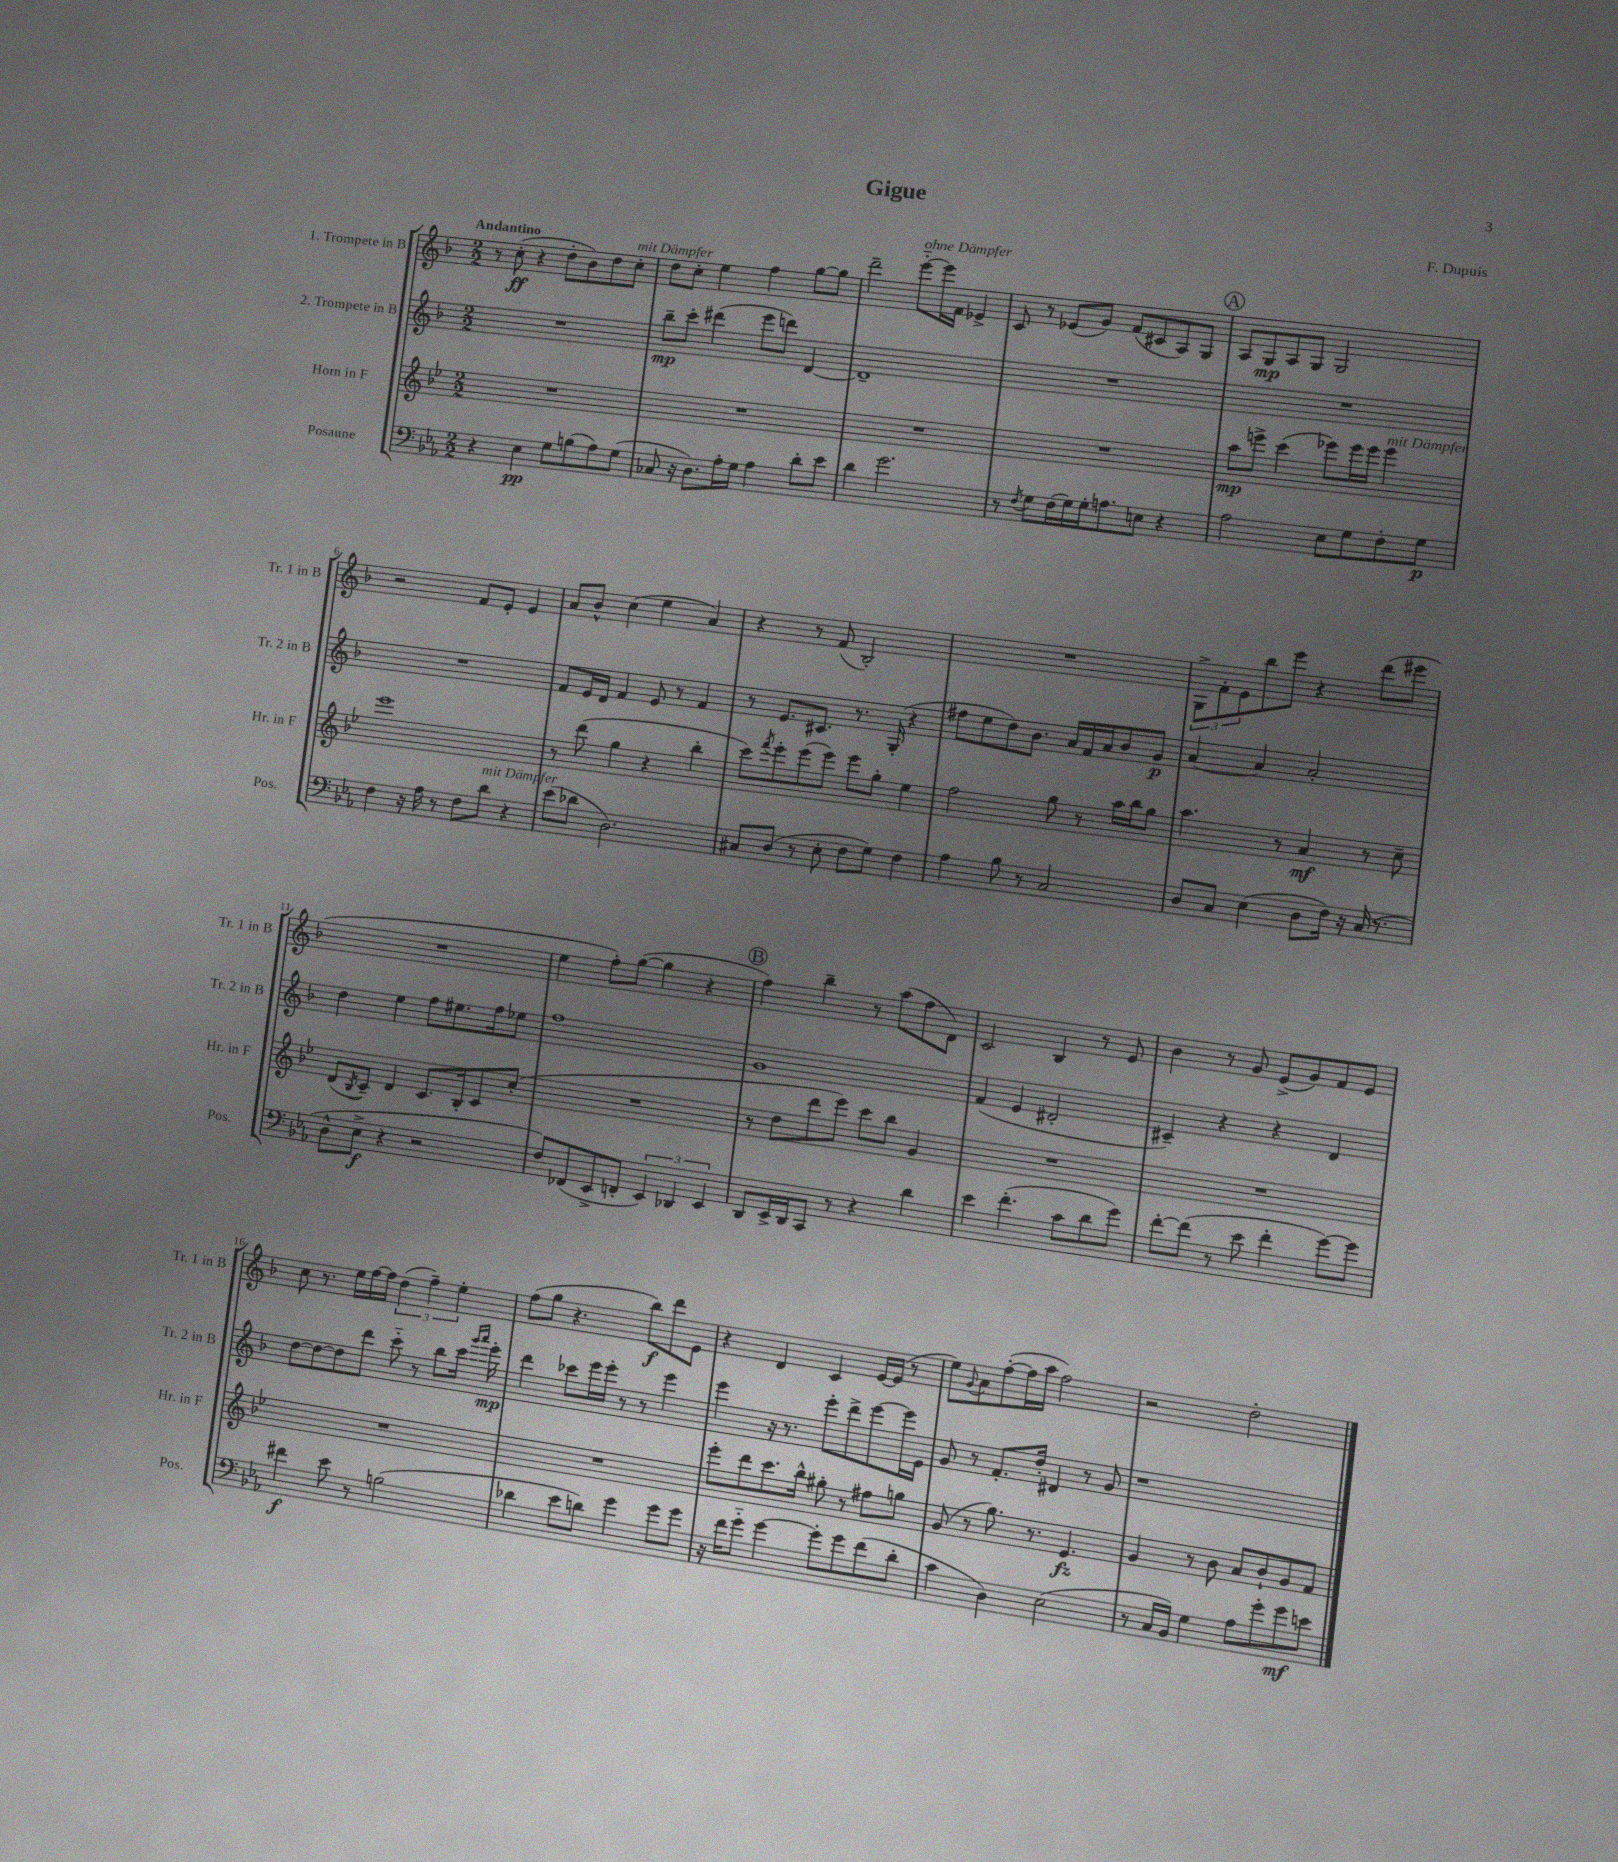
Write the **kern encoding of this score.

**kern	**kern	**kern	**kern
*staff4	*staff3	*staff2	*staff1
*clefF4	*clefG2	*clefG2	*clefG2
*k[b-e-a-]	*k[b-e-]	*k[b-]	*k[b-]
*M2/2	*M2/2	*M2/2	*M2/2
4r	1r	1r	8r
.	.	.	(8cc'\
4E-\	.	.	4r
8G\L	.	.	8dd'\L
(8B\	.	.	8b-\)
8A-\)	.	.	8dd\
(8G\J	.	.	8cc'\J
=	=	=	=
8C-/	1r	8bb-~\L	8dd\L
16r	.	8ccc'\J	8cc'\J
8.D\L)	.	.	.
.	.	(4ddd#\	4ee\
16A-'\L	.	.	.
16G\JJ	.	.	.
4A-\	.	8eee\L	4ff\
.	.	8ddd\J)	.
8d'\L	.	[4d/	[8gg\L
8e-\J	.	.	8gg\]J
=	=	=	=
4d\	1r	1d~]	2ddd~\
2.g\	.	.	.
.	.	.	[8eee'~\L
.	.	.	16eee\]L
.	.	.	16f\JJ
.	.	.	4e-^/
=	=	=	=
8r	1r	1r	8c/
8qF/	.	.	.
8G\L	.	.	8r
(16F\L	.	.	(8e-/L
16G\)	.	.	.
16G'\J	.	.	8g/J)
8.A\	.	.	.
.	.	.	(8f/L
8E\J	.	.	8c#/
4r	.	.	8A/)
.	.	.	8G/J
=	=	=	=
2A-\	8aa\L	1r	8A/L
.	8eee^\J	.	8G/
.	(4ccc\	.	8A/
.	.	.	8G/J
8E-\L	8eee-\L)	.	2G/
8G\	16eee-\L	.	.
.	16eee-\JJ	.	.
8F'\	4eee-\	.	.
8G\J	.	.	.
=	=	=	=
4F\	1eee-	1r	2r
16r	.	.	.
16A-\	.	.	.
8r	.	.	.
8F\L	.	.	8f/L
8d\J	.	.	8e'/J
4r	.	.	4e/
=	=	=	=
(8e-\L	8r	8f/L	8a/L
8d-\J	(8ddd\	16e/L	8b-^^/J
.	.	16d/JJ	.
2.D\)	4gg\	4f/	(4cc\
.	4r	8e/	4ee\
.	.	8r	.
.	4bb-'\	4f/	4a/)
=	=	=	=
8C#/L	8ccc\L)	8r	4r
.	8qfff/	.	.
(8D/J	8eee-'\	8.e/L	.
8r	(8eee-\	.	8r
.	.	8.c#/J	.
8E-'\	8eee-\J)	.	(8f/
8F\L	8eee-\L	8.r	2B-'/)
8G\J)	8gg'\J	.	.
.	.	(16G'/	.
4F\	4ee-\	4r	.
=	=	=	=
4A-\	2ff\	8ff#\L	1r
.	.	8ee\	.
8B-\	.	8dd\)	.
8r	.	8.b-\J	.
2C/	8gg\	.	.
.	.	16a/LL	.
.	8r	16f/	.
.	.	16a/J	.
.	16aa\LL	8b-/	.
.	16bb-\J	.	.
.	8gg\J	8g/J	.
=	=	=	=
8D/L	4.aa\	[4a/	12G^\L
.	.	.	12f'\
8C/J	.	.	.
.	.	.	12e\
(4E-\	.	4a/]	8bb-\
.	8r	.	8eee\J
8D\L	4a/	2a'/	4r
16F\Jk)	.	.	.
16r	.	.	.
(16C/	8r	.	(8ddd\L
8.r	.	.	.
.	8cc~\	.	8eee#\J
=	=	=	=
8D^^\L	(8d/L	4dd\	1r
.	8qB-/	.	.
8E-^\J	8c~/J)	.	.
4r	4d/	4ee\	.
2r	8.c/L	8ff\L	.
.	.	8.ee#\	.
.	16B-'/k	.	.
.	8c/	.	.
.	.	16ff\k	.
.	(8cc'/J	8ee-\J	.
=	=	=	=
8F/L)	1r	1ff	4ee\
(8FF-/	.	.	.
8EE-^/	.	.	8ff'\L)
8FF'/J	.	.	([8gg\J
6EE-/)	.	.	4gg\]
6DD-/	.	.	.
.	.	.	4r
6EE-/	.	.	.
=	=	=	=
8DD/L	8r	1g	4ff\)
16EE-^/L	8dd\L	.	.
16DD/J	.	.	.
8CC/J	8ddd\	.	4bb-~\
8r	8eee-\J)	.	.
4r	8ccc\L	.	8r
.	8bb-\J	.	(8aa\L
4d\	4g/	.	8ff\
.	.	.	8d\J)
=	=	=	=
4e-\	1r	(4f/	2c/
(4.f'\	.	4e/	.
.	.	2d#'/	4B-/
8c\L	.	.	.
8d\	.	.	8r
8g\J)	.	.	8e/
=	=	=	=
[8f'\L	1r	4c#~/)	4b-\
(8f\]J	.	.	.
8r	.	4r	8r
8e-\	.	.	8g/
4f'\	.	4r	(8e^/L
.	.	.	8g/)
[8g\L)	.	4d/	8f/
8g\]J	.	.	8e/J
=	=	=	=
4f#\	1r	[8dd\L	8cc\
.	.	8dd\_	8.r
8e-\	.	8dd\]	.
.	.	.	16ee\LL
8r	.	8ddd\J	[16ff\
.	.	.	16ff\]JJ
(2B\	.	8ccc'~\	(6dd\
.	.	8r	.
.	.	.	6ff~\)
.	.	8bb-\L	.
.	.	.	6ee'\
.	.	16ccc\Jk	.
.	.	16qqggg/LL	.
.	.	16qqaaa/JJ	.
.	.	16eee'\	.
=	=	=	=
4d-\	1r	4ddd\	(8ff\L
.	.	.	8gg\J
8e-\L	.	8ccc-\L	4.r
8d\J)	.	16eee\L	.
.	.	16eee'\JJ	.
4g\	.	8r	.
.	.	8r	8bb-\L)
8g\L	.	4eee\	8ddd\
8g\J	.	.	8e\J
=	=	=	=
16r	8eee-'\L	4eee\	4r
16f\LK	.	.	.
8g'~\J	8ddd\	.	.
[4g\	8.ccc\	16r	4d/
.	.	8.r	.
.	16bb-^^\Jk	.	.
8g'\]L	8gg#'\	8eee'\L	4c/
8g\	8r	8ddd^\	.
(8f\	8ff#\L	[8eee\	[16e/LL
.	.	.	(16e/]JJ
8d'\J	8gg\J	16eee\]L	8r
.	.	16e\JJ	.
=	=	=	=
4c\	(8g/	8g/	8ee\L)
.	.	.	8qqg/
.	8r	8r	8a\
4D\)	8.gg\)	8.f'/L	([8ff'\
.	.	.	16ff\]L
.	8.r	16dd'/Jk	16aa\JJ
(2E-\	.	4d#/	2ff\)
.	4.e-/	.	.
.	.	8r	.
.	.	8g/	.
=	=	=	=
8r	4g/	1r	2r
16C/LL	.	.	.
16BB-/JJ)	.	.	.
4G\	8r	.	.
.	8b-\	.	.
8A-\L	8a/L	.	2dd'\
8g'\	8b-`/	.	.
8g\	8g/	.	.
8e\J	8f/J	.	.
==	==	==	==
*-	*-	*-	*-
